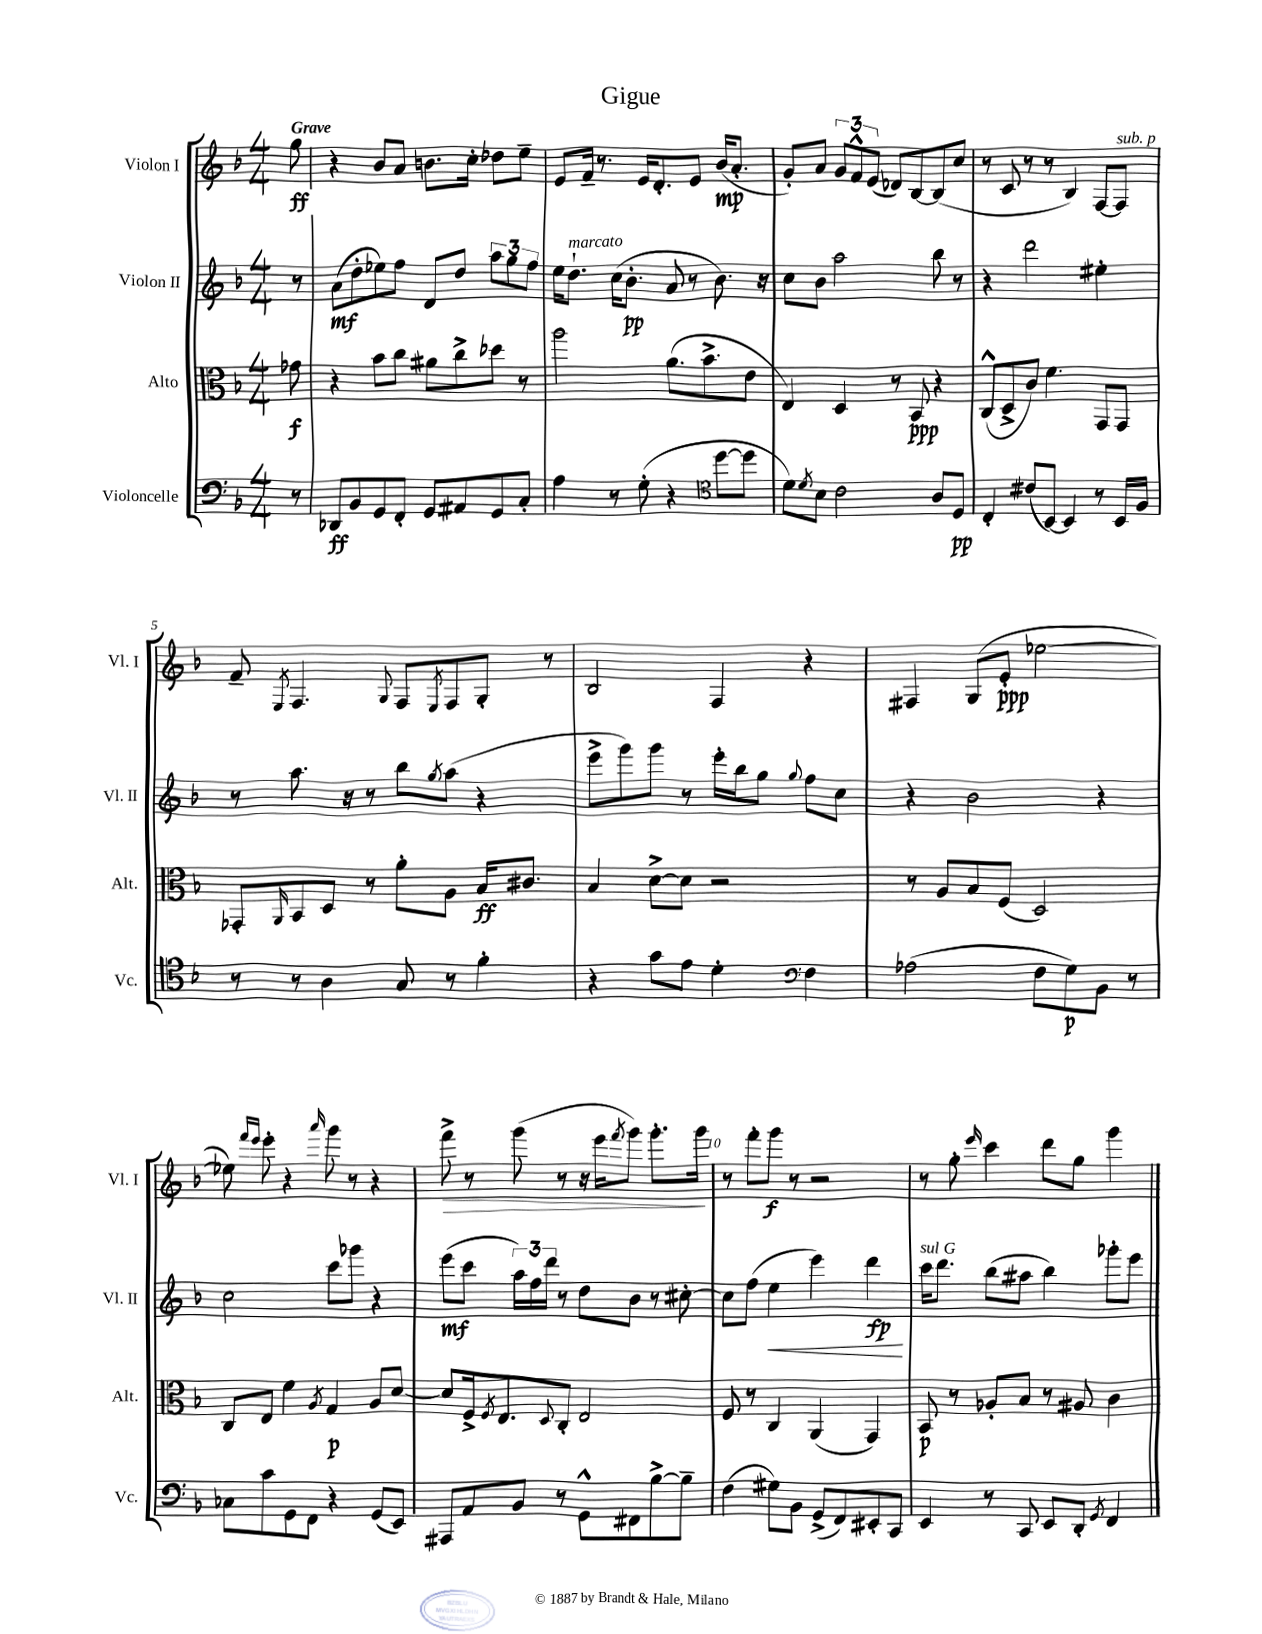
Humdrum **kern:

**kern	**kern	**kern	**kern
*staff4	*staff3	*staff2	*staff1
*clefF4	*clefC3	*clefG2	*clefG2
*k[b-]	*k[b-]	*k[b-]	*k[b-]
*M4/4	*M4/4	*M4/4	*M4/4
8r	8g-	8r	8gg
=	=	=	=
8DD-	4r	(8a	4r
8BB-	.	8dd'	.
8GG	8b-	8ee-)	8b-
8FF'	8cc	8ff	8a
8GG	8a#	8d	8.b
8AA#	8cc^	8dd	.
.	.	.	16cc'
8GG	8dd-	12aa	8dd-
.	.	12gg	.
8C'	8r	.	8ee~
.	.	12ff	.
=	=	=	=
4A	2aa	16ee	8e
.	.	8.dd`	.
.	.	.	16f~
.	.	.	8.r
8r	.	(16cc	.
.	.	8.b-'	.
(8G'	.	.	16e
.	.	.	8.d'
4r	(8.a	8a	.
.	.	8r	8e
.	8.b-^	.	.
*clefC4	*	*	*
[8dd	.	8.b-)	(16b-
.	.	.	8.a'
8dd]	8e	.	.
.	.	16r	.
=	=	=	=
8d)	4E)	8cc	8g')
8qd	.	.	.
8B-	.	8b-	8a
2c	4D	2aa	12g
.	.	.	12f^^
.	.	.	(12e
.	8r	.	8d-)
.	8BB-	.	[8B-
8A	4r	8bb-	(8B-]
8D	.	8r	8cc
=	=	=	=
4C'	(8C^^	4r	8r
.	8D^	.	8c
(8c#	8c)	2ddd	8r
[8BB-)	4.f	.	8r
4BB-]	.	.	4B-)
8r	8GG	4ee#'	[8F
16BB-	8GG	.	8F]
16F	.	.	.
=	=	=	=
8r	8GG-'	8r	8f~
.	16qqAA	.	8qE
8r	8BB-	8.aa	4.F
4A	8D	.	.
.	.	16r	.
.	8r	8r	.
.	.	.	8qqG
8G	8a'	8bb-	8F
.	.	8qgg	8qE
8r	8A	(8aa	8F
4f'	16B-	4r	8G'
.	8.c#	.	.
.	.	.	8r
=	=	=	=
4r	4B-	8eee^	2B-
.	.	8ggg)	.
8g	[8d^	8ggg	.
8e	8d]	8r	.
4d'	2r	16eee'	4F
.	.	16bb-	.
.	.	8gg	.
*clefF4	*	*	*
.	.	8qqgg	.
4F	.	8ff	4r
.	.	8cc	.
=	=	=	=
(2A-	8r	4r	4F#
.	8A	.	.
.	8B-	2b-	(8G
.	(8F	.	8e'
8F	2D)	.	[2ee-
8G)	.	.	.
8BB-	.	4r	.
8r	.	.	.
=	=	=	=
8C-	8C	2cc	8ee-])
.	.	.	16qqfff
.	.	.	16qqeee
8c	8E	.	8eee'
8GG	4f	.	4r
8FF	.	.	.
.	8qA	.	16qqaaa
4r	4G	8ccc	8ggg
.	.	8ggg-	8r
(8GG	8A	4r	4r
8EE)	[8d	.	.
=	=	=	=
8AAA#	8d]	(8eee	8fff^
8AA	16F^	8ccc	8r
.	8qF	.	.
.	8.E	.	.
8BB-	.	24aa)	(8ggg
.	.	24ff	.
.	.	24ddd	.
.	8qqD	.	.
8r	8C'	8r	8r
8GG^^	2E	8dd	16r
.	.	.	16eee
.	.	.	8qfff
8FF#	.	8b-	8ggg)
[8B-^	.	8r	8.ggg'
8B-~]	.	[8cc#'	.
.	.	.	16ggg
=	=	=	=
(4F	8F	8cc#]	8r
.	8r	(8ff	8fff'
8G#)	4C	4ee	8ggg
8BB-	.	.	8r
(8GG^	(4AA	4eee)	2r
8FF)	.	.	.
8EE#'	4GG)	4ddd	.
8CC	.	.	.
=	=	=	=
4EE	8BB-	16ccc	8r
.	.	8.ddd	.
.	8r	.	8gg'
.	.	.	16qqeee
8r	8A-'	(8bb-	4ccc
8CC	8B-	8aa#	.
8EE	8r	4bb-)	8ddd
8DD'	8A#	.	8gg
8qGG	.	.	.
4FF	4c	8ggg-'	4ggg
.	.	8eee	.
==	==	==	==
*-	*-	*-	*-
